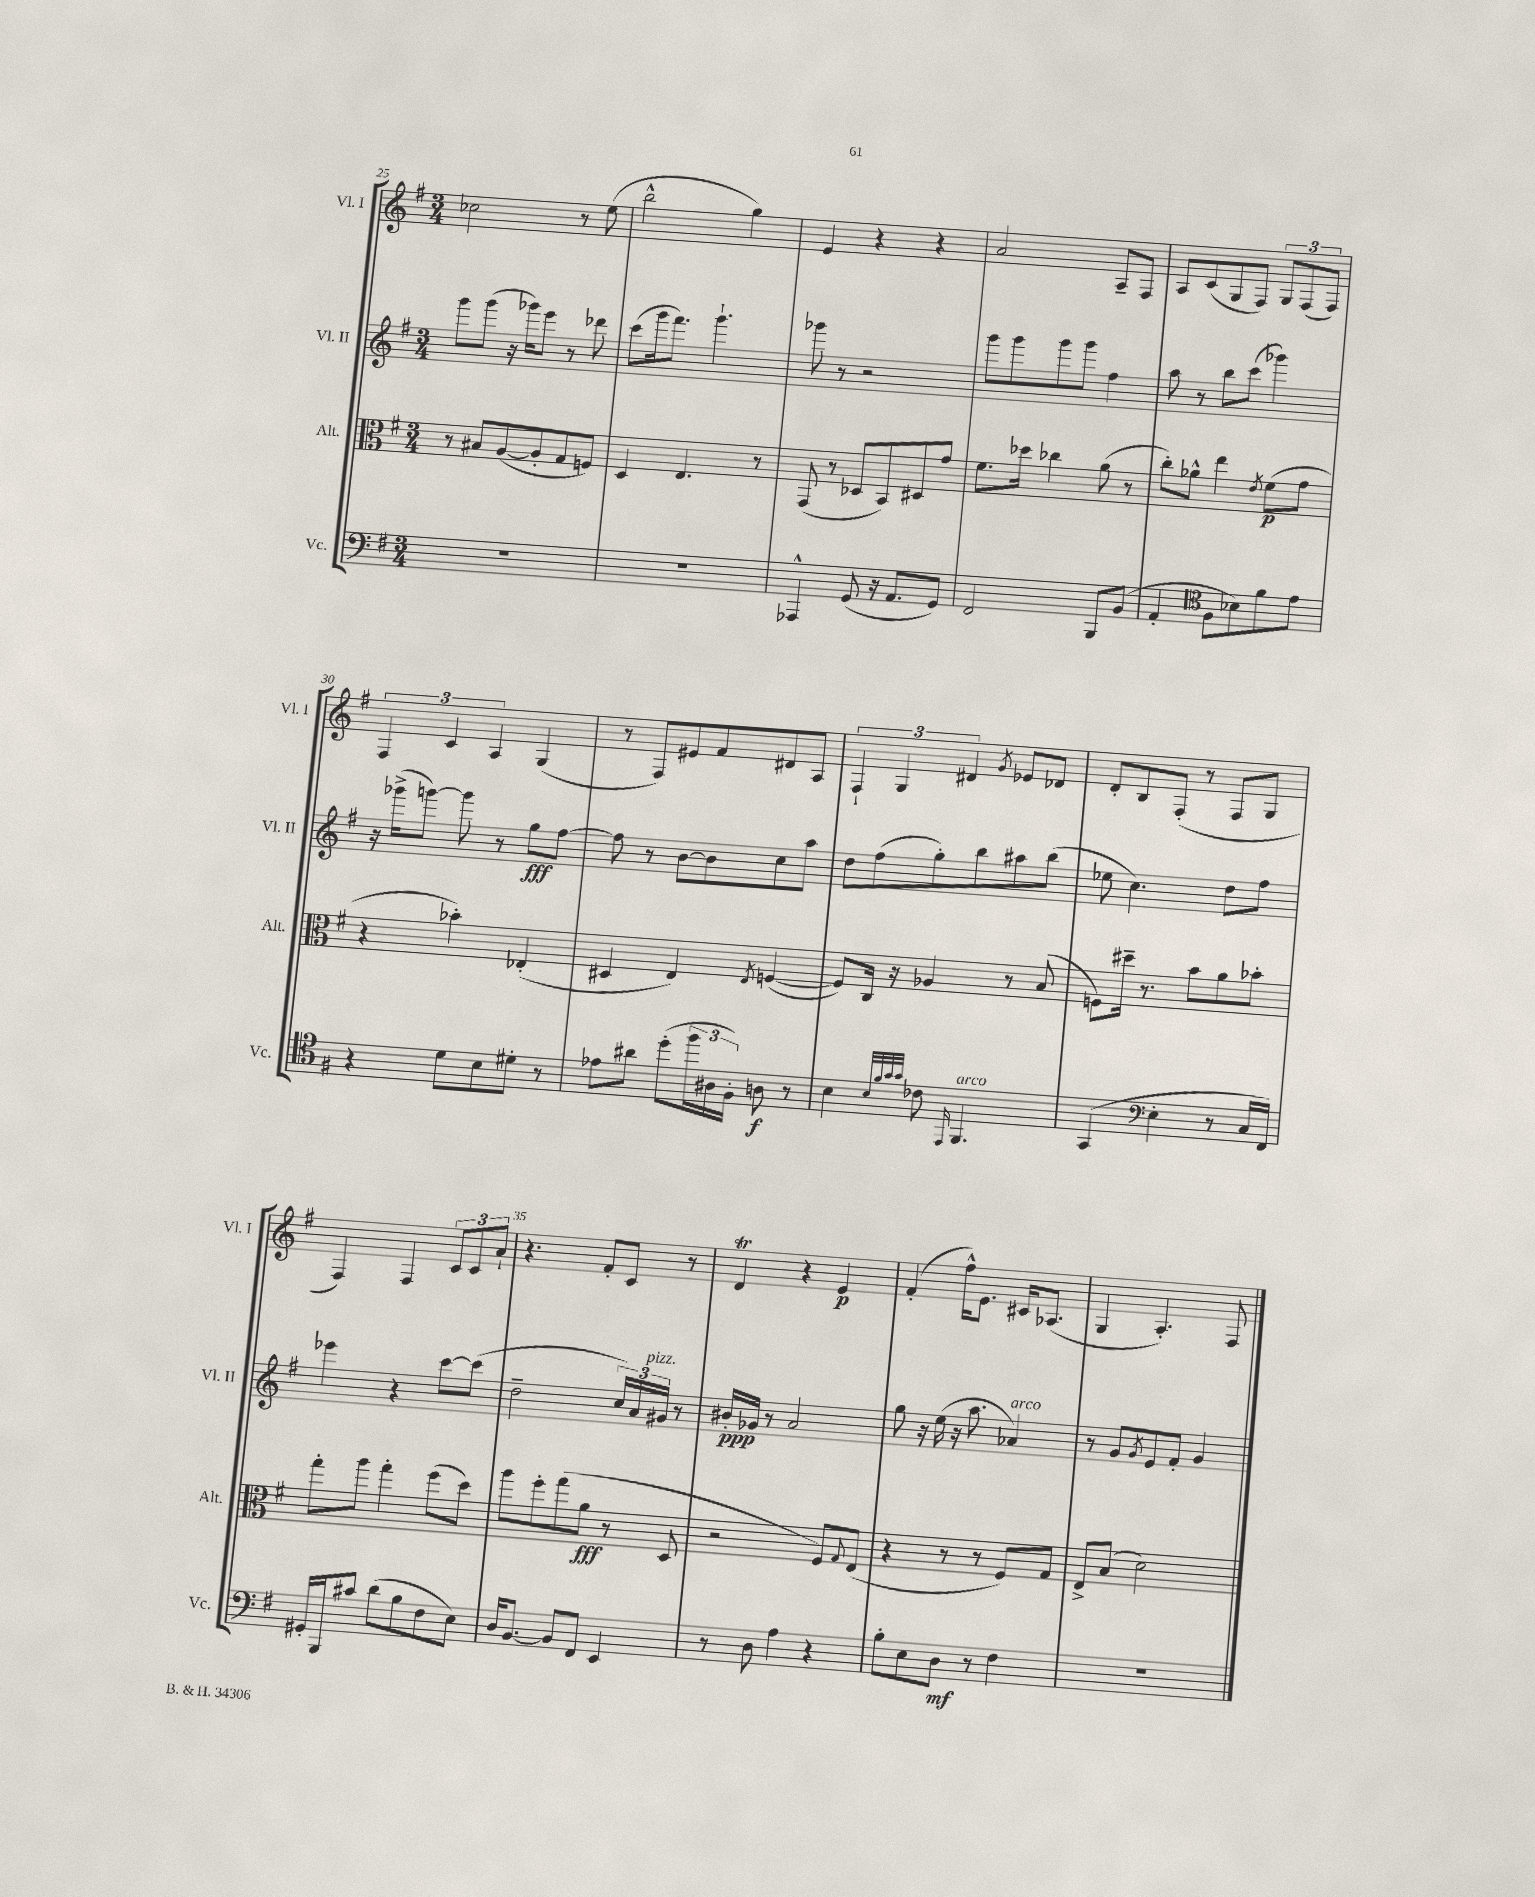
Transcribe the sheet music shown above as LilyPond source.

<<
\new StaffGroup <<
\new Staff = "s0" \with { instrumentName = "Vl. I" shortInstrumentName = "Vl. I" } {
    \clef treble \key g \major \numericTimeSignature \time 3/4
    ces''2 r8 e''8( |
    b''2-^ g''4) |
    e'4 r4 r4 |
    a'2 a8-- fis8 |
    a8 c'8( g8 fis8) \tuplet 3/2 { g8 fis8( fis8) } |
    \tuplet 3/2 { fis4 c'4 a4 } g4( |
    r8 fis8) eis'8 fis'8 dis'8 a8 |
    \tuplet 3/2 { fis4-! g4 dis'4 } \acciaccatura { g'8 } ees'8 des'8 |
    d'8-. b8 fis8-.( r8 fis8 g8 |
    fis4) fis4 \tuplet 3/2 { c'8 c'8 a'8-! } |
    r4. fis'8-. c'8 r8 |
    d'4\trill r4 e'4\p |
    fis'4-.( fis''16-^) e'8. cis'16 aes8.( |
    g4 a4.-.) fis8 \bar "|." |
}
\new Staff = "s1" \with { instrumentName = "Vl. II" shortInstrumentName = "Vl. II" } {
    \clef treble \key g \major \numericTimeSignature \time 3/4
    g'''8 g'''8( r16 ges'''16) e'''8 r8 des'''8 |
    c'''8( g'''16 fis'''8.) g'''4.-! |
    ges'''8 r8 r2 |
    g'''8 g'''8 g'''8 g'''8 fis''4 |
    a''8 r8 b''8 c'''8( ges'''4) |
    r16 ges'''16->( g'''8~) g'''8 r8 g''8\fff fis''8~ |
    fis''8 r8 b'8~ b'8 c''8 a''8 |
    d''8 fis''8( g''8-.) b''8 ais''8 b''8( |
    ees''8 c''4.) d''8 fis''8 |
    ees'''4 r4 c'''8~ c'''8( |
    d''2-- \tuplet 3/2 { c''16) a'16 gis'16^\markup { \italic "pizz." } } r8 |
    bis'16-.\ppp ges'16 r8 a'2 |
    g''8 r16 e''16( r16 a''8. aes'4^\markup { \italic "arco" }) |
    r8 g'8 \acciaccatura { g'8 } e'8 fis'8-. g'4 \bar "|." |
}
\new Staff = "s2" \with { instrumentName = "Alt." shortInstrumentName = "Alt." } {
    \clef alto \key g \major \numericTimeSignature \time 3/4
    r8 bis8 a8~( a8-. g8 f8) |
    d4 e4. r8 |
    g,8( r8 des8 b,8) dis8 g'8 |
    fis'8. des''16 ces''4 a'8( r8 |
    c''8-.) aes'8-^ e''4 \acciaccatura { e'8 } fis'8\p( g'8 |
    r4 bes'4-.) ees4-.( |
    dis4 e4) \acciaccatura { e8 } f4~( |
    f8) c16 r16 aes4 r8 b8( |
    f8) dis''16-- r8. b'8 a'8 bes'8-. |
    g''8-. a''8 g''4-. fis''8( d''8) |
    a''8 fis''8-. g''8( a'8\fff r8 d8 |
    r2 fis8) \appoggiatura { g8 } e8( |
    r4 r8 r8 fis8) g8 |
    e8-> b8( d'2) \bar "|." |
}
\new Staff = "s3" \with { instrumentName = "Vc." shortInstrumentName = "Vc." } {
    \clef bass \key g \major \numericTimeSignature \time 3/4
    R2. |
    R2. |
    aes,,4-^ g,8( r16 a,8. g,8) |
    fis,2 b,,8 b,8( |
    a,4-. \clef tenor fis8 bes8) fis'8 e'8 |
    r4 d'8 b8 dis'8-. r8 |
    ees'8 ais'8 d''8-.( \tuplet 3/2 { fis''16 ais16 fis16-.) } a8\f r8 |
    b4 \grace { b32 fis'32 g'32 g'32 } ces'8 \grace { e,16 } fis,4.^\markup { \italic "arco" } |
    g,4( \clef bass e4-. r8 c16 fis,16) |
    gis,16-. b,,16 cis'8 d'8( b8 fis8 e8) |
    d16 b,8.~ b,8 fis,8 e,4 |
    r8 d8 a4 r4 |
    b8-. e8 d8\mf r8 fis4 |
    R2. \bar "|." |
}
>>
>>
\layout { \context { \Score currentBarNumber = #25 \override BarNumber.break-visibility = ##(#f #t #t) barNumberVisibility = #(every-nth-bar-number-visible 5) } }
